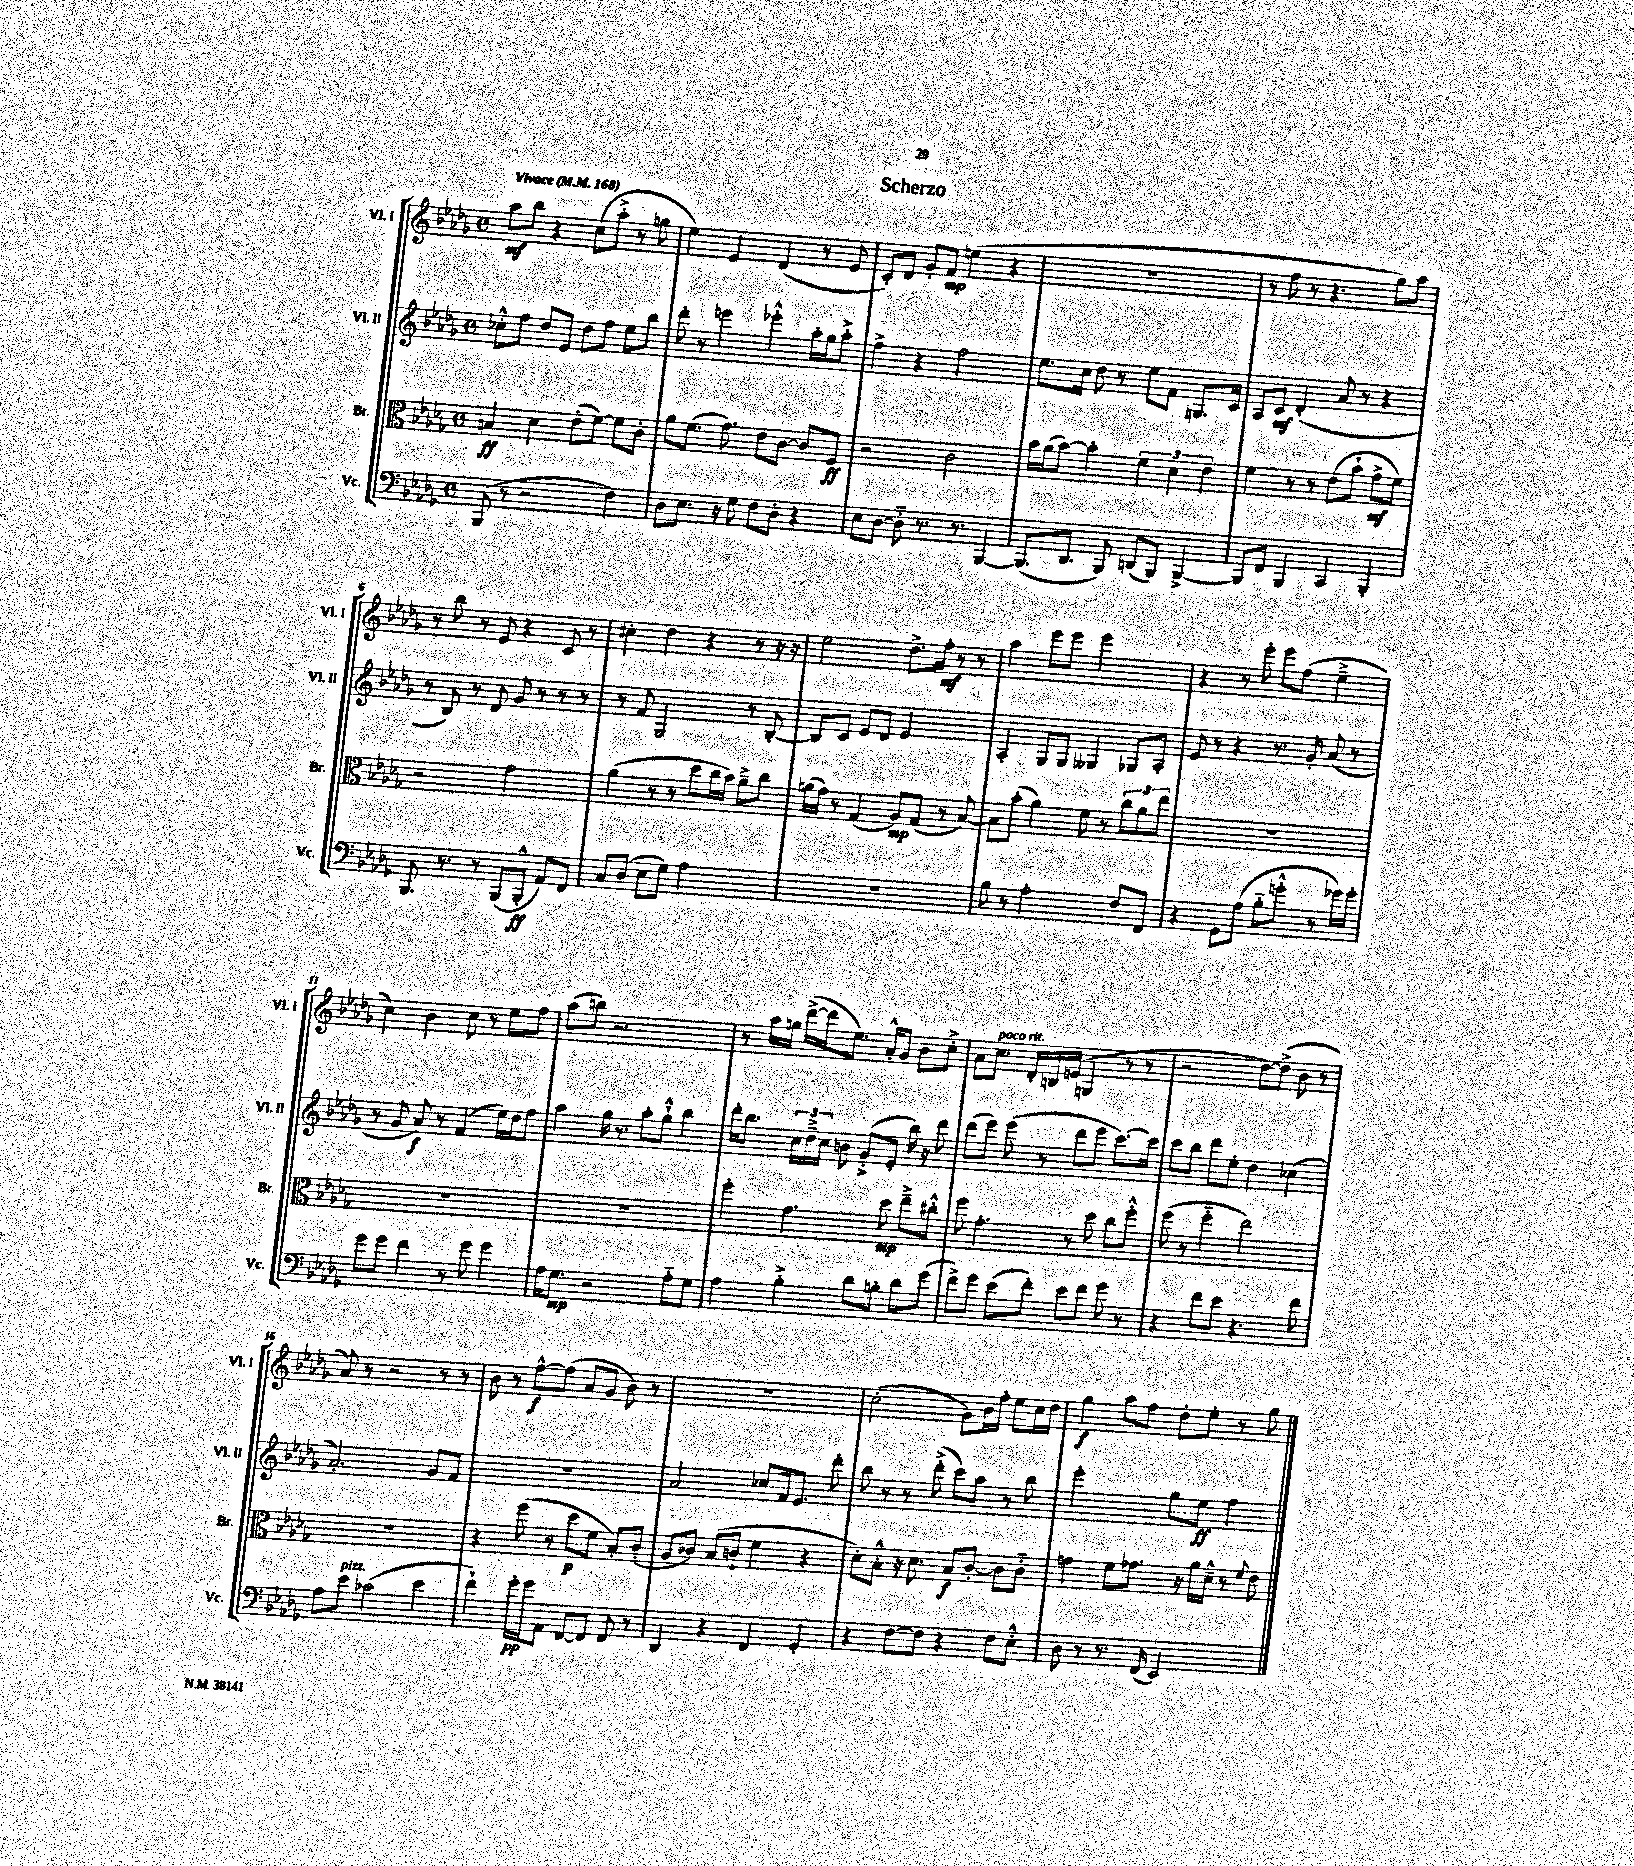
\header { title = "Scherzo" }
<<
\new StaffGroup <<
\new Staff = "s0" \with { instrumentName = "Vl. I" shortInstrumentName = "Vl. I" } {
    \clef treble \key des \major \defaultTimeSignature \time 4/4 \tempo "Vivace" 4 = 168
    \autoBeamOff aes''8[\mf bes''8] r4 c''8[( aes''8]-.-> r8 g''8 |
    ees''4) ees'4 des'4( r8 ees'8 |
    c'8[-.) des'8] ges'8[-. f'8]\mp e''4( r4 |
    R1 |
    r8 f''8 r8 r4. ges''8[) aes''8] |
    r8 bes''8 r8 ees'8 r4 c'8 r8 |
    cis''4-. des''4 r4 r8 r16 r16 |
    ees''2 des''8.[-> f''16]-.\mf r8 r8 |
    aes''4 ees'''8[ ees'''8] ees'''2 |
    r4 r8 ees'''8-. ees'''8[ f''8]( ees''4---> |
    c''4) bes'4 c''8 r8 ees''8[ f''8] |
    aes''8[( b''8]) r2. |
    r8 aes''16[ g''16] des'''16[~->( des'''16 ees''8.]) aes'16[-.-^ ges'8] bes'8[ c''8]-.-> |
    aes'8[ c''8.]^\markup { \italic "poco rit." } des'16[-. b16 e'16]( g4 r8 r8 |
    r2 des''8[~) des''8]->( bes'8 r8 |
    aes'8) r8 r2 r8 r8 |
    bes'8 r8 f''8[~-^\f f''8]( aes'8[ ges'8] bes'8) r8 |
    R1 |
    c''2-.( ges'8[) bes'16 f''16]-. ees''8[ c''16 des''16] |
    ges''4\f aes''8[ f''8] des''8[-. ees''8]-. r8 ges''8 \bar "|." |
}
\new Staff = "s1" \with { instrumentName = "Vl. II" shortInstrumentName = "Vl. II" } {
    \clef treble \key des \major \defaultTimeSignature \time 4/4
    \autoBeamOff ces''8[-.-^ f''8] des''8[ ees'8] des''8[ f''8] ees''8[ bes''8] |
    des'''8-. r8 e'''4 ees'''4-.-^ aes''16[-. ges''16 aes''8]-.-> |
    f''4-> r4 f''2 |
    ees''8.[ c''16] des''8 r8 ees''8[ f'8] g8.[ c'16] |
    aes8[ c'8]\mf des'4-.( aes'8 r8 r4 |
    r8 bes8) r8 des'8 ges'8 r8 r8 r8 |
    r8 f'8 ges2 r8 bes8~-. |
    bes8[ c'8] ees'8[ des'8] ees'2 |
    aes4-. ges8[ ges8] geses4 ges8[ aes8]-. |
    ees'8 r8 r4 r8. ges'16-. aes'8( r8 |
    r8 ges'8 aes'8\f) r8 f'4( ees''16[) des''16 f''8] |
    aes''4 ges''16 r8. aes''8[-. ges''8]-!-^ bes''4 |
    des'''16[-. bes''8.] \tuplet 3/2 { c''16[ des''16---> c''16] } b'8 ges'8[-.->( ees'8]-. bes''16) r16 des'''8 |
    des'''8[( ees'''8]) ees'''8( r8 des'''8[ ees'''8] c'''8.[~) c'''16] |
    c'''8[ bes''8] des'''8[ ees''8]-. des''4 ces''4( |
    aes'2.-.) ges'8[ f'8] |
    r1 |
    aes'2 ces''8[ f'16 ees'8.] des'''8-. |
    bes''8 r8 r8 des'''8-.->( c'''8[) aes''8] r8 bes''8 |
    ees'''2-. ges''8[ ees''8]\ff f''4 \bar "|." |
}
\new Staff = "s2" \with { instrumentName = "Br." shortInstrumentName = "Br." } {
    \clef alto \key des \major \defaultTimeSignature \time 4/4
    \autoBeamOff b4\ff des'4 ees'8[-.( f'8]~) f'8[ c'8]-. |
    aes'8[ f'8.]( ges'8.) ees'8[ c'8]~ c'8[ f8]\ff |
    r2 c'2 |
    bes'16[ aes'16( bes'8]~) bes'4-. \tuplet 3/2 { f'4 des'4 ees'4 } |
    f'4 r8 r8 ees'8[( bes'8]-! ges'8[->\mf f'8]) |
    r2 ges'2 |
    aes'4( r8 r8 des''8[ c''16 bes'16]) aes'8[---> c''8] |
    a'16[( ges'16]) r8 ges4( aes8[\mp) ges8]( r8 bes8~) |
    bes8[ bes'8]-.( aes'4) f'8 r8 \tuplet 3/2 { c''8[ aes'8 ees''8] } |
    R1 |
    R1 |
    R1 |
    f''4-. ges'4. des''8\mp ees''8[---> cis''8]-.-^ |
    f''8 ges'4.-. r8 des''8 c''8[ f''8]-.-^ |
    f''8( r8 f''4-_ ees''2) |
    R1 |
    r4 f''8( r8 des''8[\p f'8] bes8[-.) c'8]-.( |
    aes8[ ces'8]) bes8[( c'8]-! f'4 r4 |
    des'8[-.) bes8]-.-^ r16 des'8. bes8[\f c'8]~-. c'8[ c'8]-_ |
    g'4 f'8[ ges'8.] r16 aes'16[ des'16]---^ r8 \appoggiatura { f'8 } ees'8 \bar "|." |
}
\new Staff = "s3" \with { instrumentName = "Vc." shortInstrumentName = "Vc." } {
    \clef bass \key des \major \defaultTimeSignature \time 4/4
    \autoBeamOff bes,,8( r8 r2 f4) |
    des8[ ees8.] r16 ges8 f8[ des8]-. r4 |
    ees8[ des8]~ des8-_ r8. r8. bes,,4~ |
    bes,,8.[( des,8.] bes,,8) d,8[( bes,,8]) bes,,4~-> |
    bes,,8[ f,8] bes,,4 c,4 bes,,4-. |
    bes,,8. r8. r8 bes,,8[( bes,,8]-.-^\ff aes,8[) f,8] |
    c8[ des8]( ees8[ ges8]) aes2 |
    R1 |
    bes8 r8 aes2-. f8[ f,8] |
    r4 ges,8[ aes8]( bes8[-_ g'8]-.-^ r8 ges'16[) ges'16]-. |
    ges'8[ ges'8] f'4 r8 ges'8 ges'4 |
    aes16[ ges8.]\mp r2 aes8[-_ ges8] |
    aes4 bes4-.-> des'8[ b8]-. des'8[ ges'8]( |
    f'8[->) ges'8] ees'8[( f'8]-.) ees'8[ f'8] ges'8 r8 |
    r4 f'8[ ees'8] r4. f'8 |
    aes8[ ees'8]^\markup { \italic "pizz." } ces'2( ees'4 |
    f'4-!) ges'16[-.\pp ges'16 aes,8] f,8[~ f,8] f,8 r8 |
    des,4 r4 f,4 ges,4-. |
    r4 f8[~ f8] r4 f8[ ees8]-.-^ |
    des8 r8 r8. f,16( ees,2) \bar "|." |
}
>>
>>
